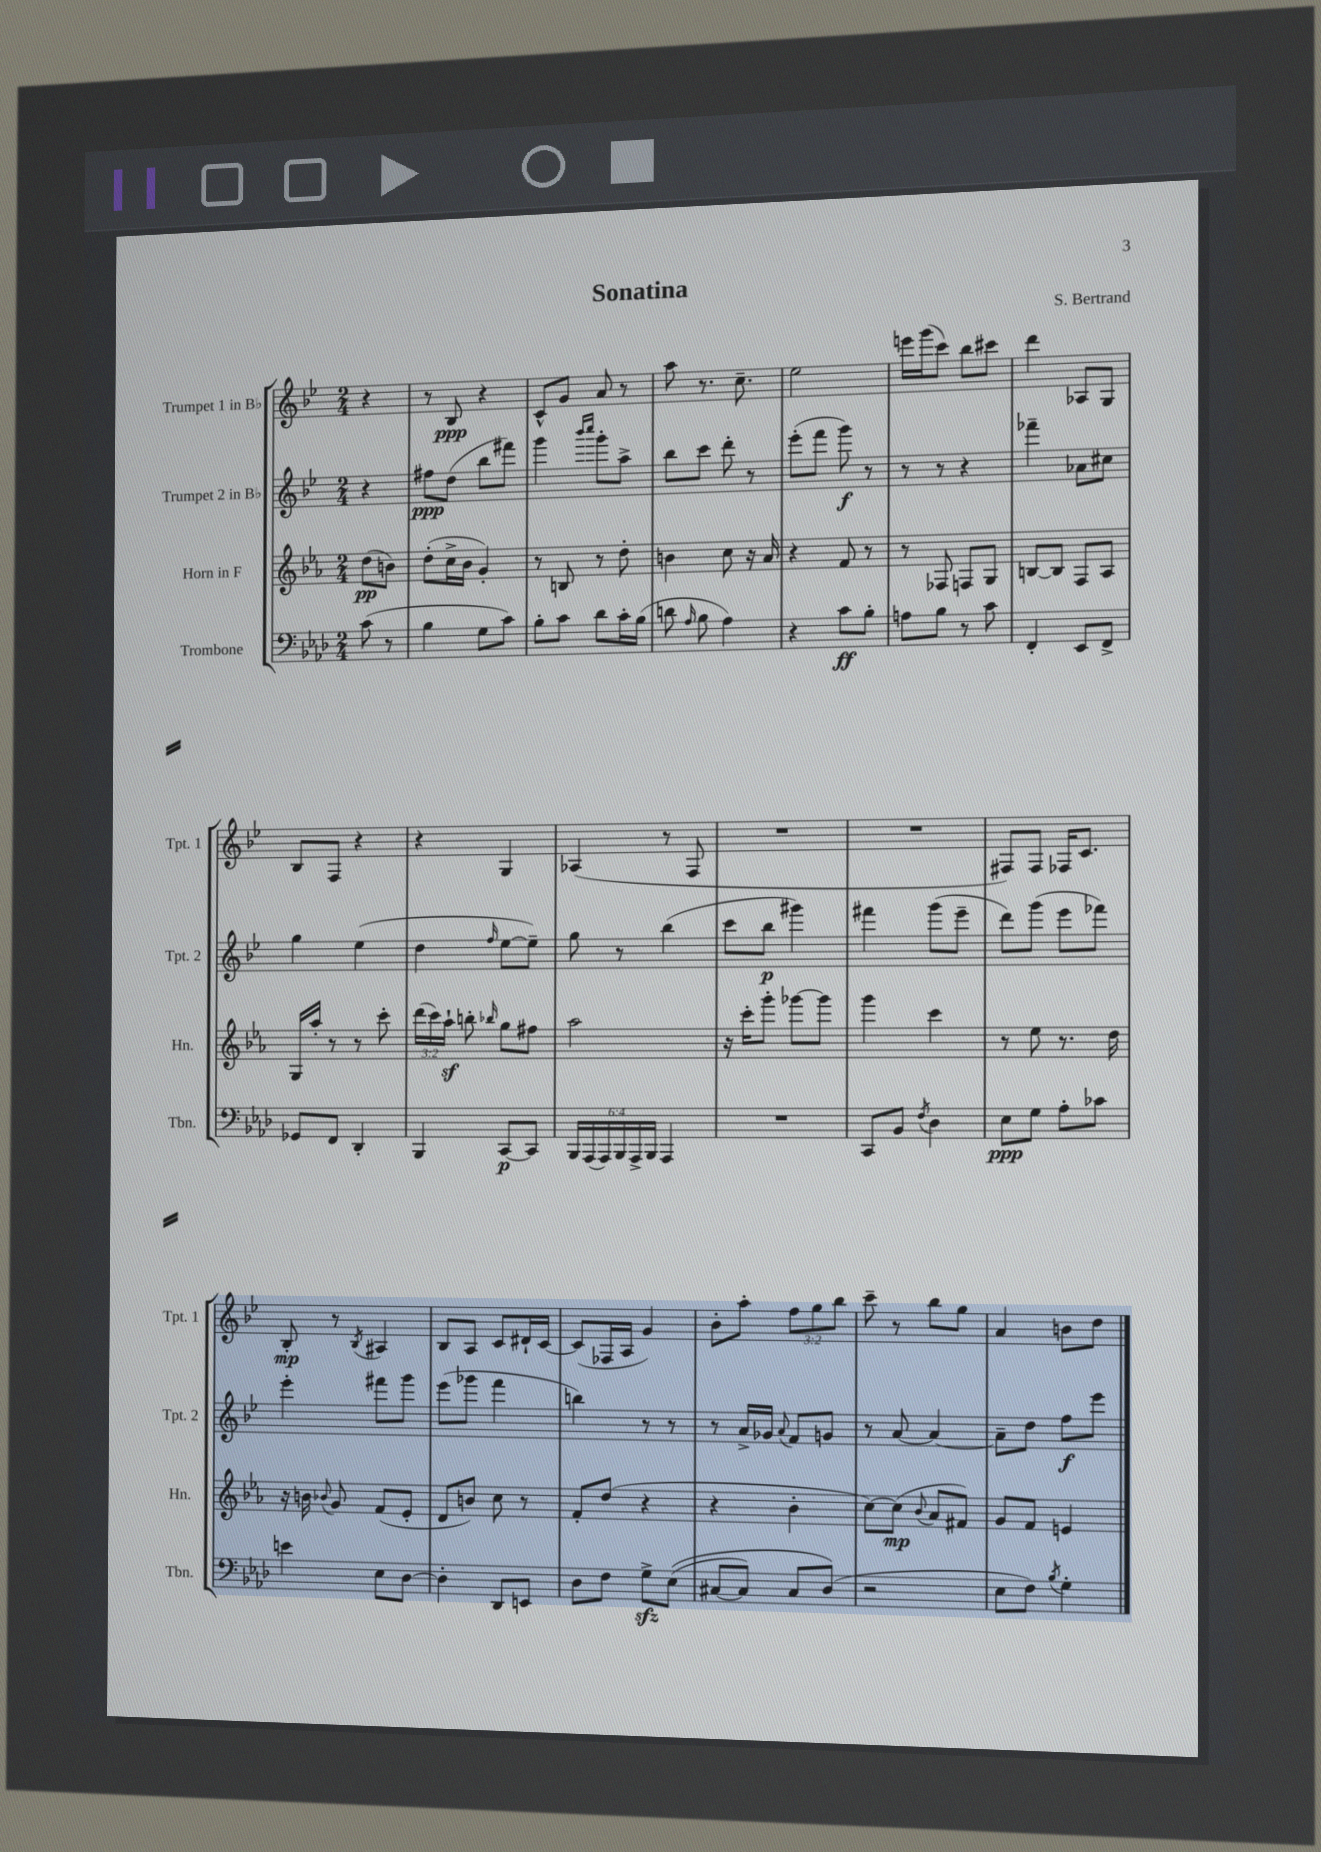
\header { title = "Sonatina" composer = "S. Bertrand" }
<<
\new StaffGroup <<
\new Staff = "s0" \with { instrumentName = "Trumpet 1 in Bb" shortInstrumentName = "Tpt. 1" } {
    \clef treble \key bes \major \numericTimeSignature \time 2/4 \override Staff.TupletNumber.text = #tuplet-number::calc-fraction-text \partial 4
    \autoBeamOff r4 |
    r8 bes8\ppp r4 |
    c'8[-^ g'8] a'8 r8 |
    a''8 r8. c''8.-- |
    ees''2 |
    e'''16[ g'''16( c'''8]) bes''8[ cis'''8] |
    d'''4 aes8[ g8] |
    bes8[ f8] r4 |
    r4 g4 |
    aes4( r8 f8 |
    R2 |
    R2 |
    fis8[) fis8] fes16[ c'8.] |
    bes8-.\mp r8 \acciaccatura { bes8 } ais4 |
    bes8[ a8] c'8[ dis'16-! c'16]~ |
    c'8[( fes16 a16] g'4) |
    bes'8[-. a''8]-. \tuplet 3/2 { f''8[ g''8 bes''8] } |
    c'''8-- r8 bes''8[ g''8] |
    a'4 b'8[ d''8] \bar "|." |
}
\new Staff = "s1" \with { instrumentName = "Trumpet 2 in Bb" shortInstrumentName = "Tpt. 2" } {
    \clef treble \key bes \major \numericTimeSignature \time 2/4 \partial 4
    \autoBeamOff r4 |
    fis''8[\ppp d''8]( bes''8[ fis'''8]) |
    g'''4 \grace { bes'''16[ c''''16] } g'''8[-. a''8]-> |
    bes''8[ c'''8] d'''8-. r8 |
    ees'''8[-.( f'''8] g'''8\f) r8 |
    r8 r8 r4 |
    fes'''4-- aes'8[ cis''8] |
    g''4 ees''4( |
    d''4 \grace { f''16 } ees''8[~ ees''8]--) |
    g''8 r8 bes''4( |
    c'''8[ bes''8]\p gis'''4) |
    fis'''4 g'''8[( ees'''8]-- |
    d'''8[) g'''8]( ees'''8[ fes'''8]) |
    ees'''4-. fis'''8[ g'''8] |
    ees'''8[( ges'''8] f'''4 |
    b''4) r8 r8 |
    r8 a'16[-> ges'16] \appoggiatura { a'8 } f'8[ g'8] |
    r8 a'8~ a'4~ |
    a'8[-- d''8] f''8[\f ees'''8] \bar "|." |
}
\new Staff = "s2" \with { instrumentName = "Horn in F" shortInstrumentName = "Hn." } {
    \clef treble \key ees \major \numericTimeSignature \time 2/4 \override Staff.TupletNumber.text = #tuplet-number::calc-fraction-text \partial 4
    \autoBeamOff d''8[\pp( b'8]) |
    d''8[-.( c''16-> bes'16] g'4-.) |
    r8 b8 r8 d''8-. |
    b'4 c''8 r16 aes'16 |
    r4 f'8 r8 |
    r8 fes8 f8[ g8] |
    b8[~ b8] f8[ aes8] |
    g16[ aes''16]-. r8 r8 c'''8-. |
    \tuplet 3/2 { d'''16[( c'''16) aes''16]-!\sf } b''8-. \grace { bes''16 } g''8[ fis''8] |
    aes''2 |
    r16 c'''16[-. g'''8]-. ges'''8[~ ges'''8] |
    g'''4 c'''4 |
    r8 ees''8 r8. d''16 |
    r16 b'16 \appoggiatura { bes'8 } g'8 f'8[( ees'8]-. |
    d'8[ b'8]) c''8 r8 |
    f'8[-. d''8]( r4 |
    r4 bes'4-. |
    c''8[~) c''8]\mp( \appoggiatura { bes'8 } aes'8[ fis'8]) |
    g'8[ f'8] e'4 \bar "|." |
}
\new Staff = "s3" \with { instrumentName = "Trombone" shortInstrumentName = "Tbn." } {
    \clef bass \key aes \major \numericTimeSignature \time 2/4 \override Staff.TupletNumber.text = #tuplet-number::calc-fraction-text \partial 4
    \autoBeamOff c'8( r8 |
    bes4 g8[ c'8]) |
    bes8[-. c'8] des'8[ c'16-. bes16]( |
    d'8 \grace { aes16 } bes8 aes4) |
    r4 c'8[\ff bes8]-. |
    a8[ bes8] r8 c'8 |
    f,4-. ees,8[ f,8]-> |
    ges,8[ f,8] des,4-. |
    bes,,4 c,8[~\p c,8] |
    \tuplet 6/4 { bes,,16[ aes,,16( aes,,16) bes,,16 aes,,16-> bes,,16] } aes,,4 |
    R2 |
    c,8[ bes,8] \acciaccatura { f8 } des4 |
    ees8[\ppp g8] aes8[-. ces'8] |
    e'4 ees8[ des8]~ |
    des4-. des,8[ e,8] |
    des8[ f8] g8[->\sfz ees8](\( |
    cis8[~ cis8]) cis8[ des8](\) |
    r2 |
    ees8[ f8]) \acciaccatura { bes8 } g4-. \bar "|." |
}
>>
>>
\layout { \context { \Score \remove "Bar_number_engraver" } }
